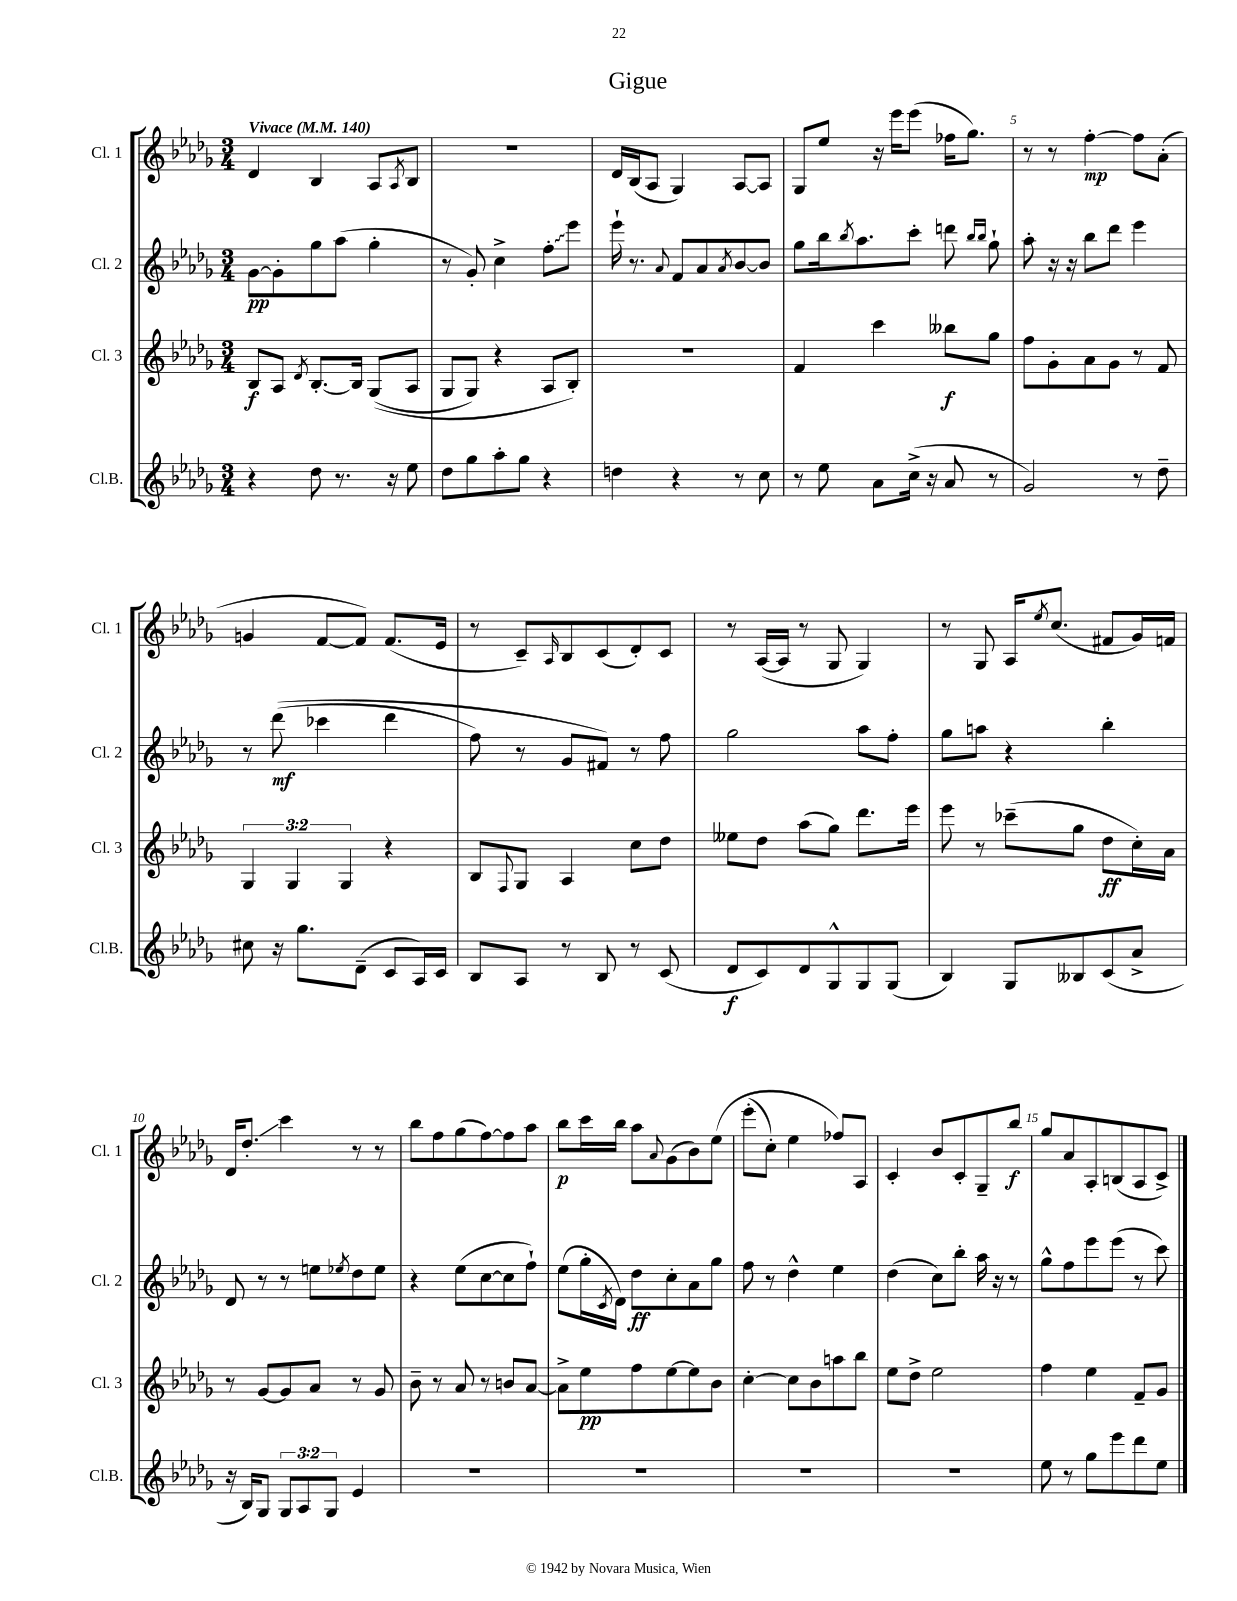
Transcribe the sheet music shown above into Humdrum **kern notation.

**kern	**kern	**kern	**kern
*staff4	*staff3	*staff2	*staff1
*clefG2	*clefG2	*clefG2	*clefG2
*k[b-e-a-d-g-]	*k[b-e-a-d-g-]	*k[b-e-a-d-g-]	*k[b-e-a-d-g-]
*M3/4	*M3/4	*M3/4	*M3/4
*MM140	*MM140	*MM140	*MM140
4r	8B-/L	[8g-\L	4d-/
.	8A-/J	8g-'\]	.
.	8qd-/	.	.
8dd-\	[8.B-'/L	8gg-\	4B-/
8.r	.	(8aa-\J	.
.	16B-/]Jk	.	.
.	&((8G-/L	4gg-'\	8A-/L
16r	.	.	.
.	.	.	8qA-/
8ee-\	8A-/J	.	8B-/J
=	=	=	=
8dd-\L	8G-/L	8r	2.r
8gg-\	8G-/J)	8g-'/)	.
8aa-'\	4r	4cc^\	.
8gg-\J	.	.	.
4r	8A-/L	8ff'\L	.
.	8B-'/J&)	8eee-\J	.
=	=	=	=
4dd\	2.r	16eee-`\	16d-/LL
.	.	8.r	(16B-/J
.	.	.	8A-/J
.	.	8qqa-/	.
4r	.	8f/L	4G-/)
.	.	8a-/	.
.	.	8qa-/	.
8r	.	[8b-/	[8A-/L
8cc\	.	8b-/]J	8A-/]J
=	=	=	=
8r	4f/	8gg-\L	8G-/L
8ee-\	.	16bb-\k	8ee-/J
.	.	8qbb-/	.
.	.	8.aa-\	.
8a-\L	4ccc\	.	16r
.	.	.	16eee-\LK
(16cc^\Jk	.	8ccc'\J	(8eee-\J
16r	.	.	.
8a-/	8bb--\L	8ddd\	16ff-\LK
.	.	.	8.gg-\J)
.	.	16qqbb-/LL	.
.	.	16qqbb-/JJ	.
8r	8gg-\J	8gg-`\	.
=	=	=	=
2g-/)	8ff\L	8aa-'\	8r
.	8g-'\	16r	8r
.	.	16r	.
.	8a-\	8bb-\L	[4ff'\
.	8g-\J	8ddd-\J	.
8r	8r	4eee-\	8ff\]L
8dd-~\	8f/	.	(8a-'\J
=	=	=	=
8cc#\	6G-/	8r	4g/
16r	.	&((8ddd-\	.
.	6G-/	.	.
8.gg-\L	.	.	.
.	.	4ccc-\	[8f/L
.	6G-/	.	.
(8d-~\J	.	.	8f/]J)
8c/L	4r	4ddd-\	(8.f/L
16A-/L)	.	.	.
16c/JJ	.	.	16e-/Jk
=	=	=	=
8B-/L	8B-/L	8ff\)	8r
.	8qqF/	.	.
8A-/J	8G-/J	8r	8c~/L)
.	.	.	16qqA-/
8r	4A-/	8g-/L	8B-/
8B-/	.	8f#/J&)	(8c/
8r	8cc\L	8r	8d-'/)
(8c/	8dd-\J	8ff\	8c/J
=	=	=	=
8d-/L	8ee--\L	2gg-\	8r
8c/)	8dd-\J	.	([16A-/LL
.	.	.	16A-/]JJ
8d-/	(8aa-\L	.	8r
8G-^^/	8gg-\J)	.	8G-/
8G-/	8.ddd-\L	8aa-\L	4G-/)
(8G-/J	.	8ff'\J	.
.	16eee-\Jk	.	.
=	=	=	=
4B-/)	8eee-\	8gg-\L	8r
.	8r	8aa\J	8G-/
8G-/L	(8ccc-~\L	4r	16A-/LK
.	.	.	8qee-/
.	.	.	(8.cc/J
8B--/	8gg-\J	.	.
(8c/	8dd-\L	4bb-'\	8f#/L
8a-^/J	16cc'\L)	.	16g-/L)
.	16a-\JJ	.	16f/JJ
=	=	=	=
16r	8r	8d-/	16d-/LK
16B-/LK)	.	.	8.dd-'/J
8G-/J	[8g-/L	8r	.
12G-/L	8g-/]	8r	4ccc\
12A-/	.	.	.
.	8a-/J	8ee\L	.
12G-/J	.	.	.
.	.	8qee-/	.
4e-/	8r	8dd-\	8r
.	8g-/	8ee-\J	8r
=	=	=	=
2.r	8b-~\	4r	8bb-\L
.	8r	.	8ff\
.	8a-/	(8ee-\L	(8gg-\
.	8r	[8cc\	[8ff\)
.	8b/L	8cc\]	8ff\]
.	[8a-/J	8ff`\J)	8aa-\J
=	=	=	=
2.r	8a-^\]L	(8ee-\L	8bb-\L
.	8ee-\	16gg-'\L	16ccc\L
.	.	8qc/	.
.	.	16d-\JJ)	16bb-\JJ
.	8ff\	8dd-\L	8aa-\L
.	.	.	8qqa-/
.	[8ee-\	8cc'\	(8g-\
.	8ee-\]	8a-\	8b-\)
.	8b-\J	8gg-\J	&(8ee-\J
=	=	=	=
2.r	[4cc'\	8ff\	(8eee-'\L
.	.	8r	8cc'\J)
.	8cc\]L	4dd-^^\	4ee-\
.	8b-\	.	.
.	8aa\	4ee-\	8ff-/L&)
.	8bb-\J	.	8A-/J
=	=	=	=
2.r	8ee-\L	(4dd-\	4c'/
.	8dd-^\J	.	.
.	2ee-\	8cc\L)	8b-/L
.	.	8bb-'\J	8c'/
.	.	16aa-\	8G-~/
.	.	16r	.
.	.	8r	8bb-/J
=	=	=	=
8ee-\	4ff\	8gg-^^\L	8gg-/L
8r	.	8ff\	8a-/
8gg-\L	4ee-\	8eee-\	8A-'/
8eee-\	.	(8eee-\J	(8B/
8ddd-\	8f~/L	8r	8A-/
8ee-\J	8g-/J	8ccc\)	8c^/J)
==	==	==	==
*-	*-	*-	*-
